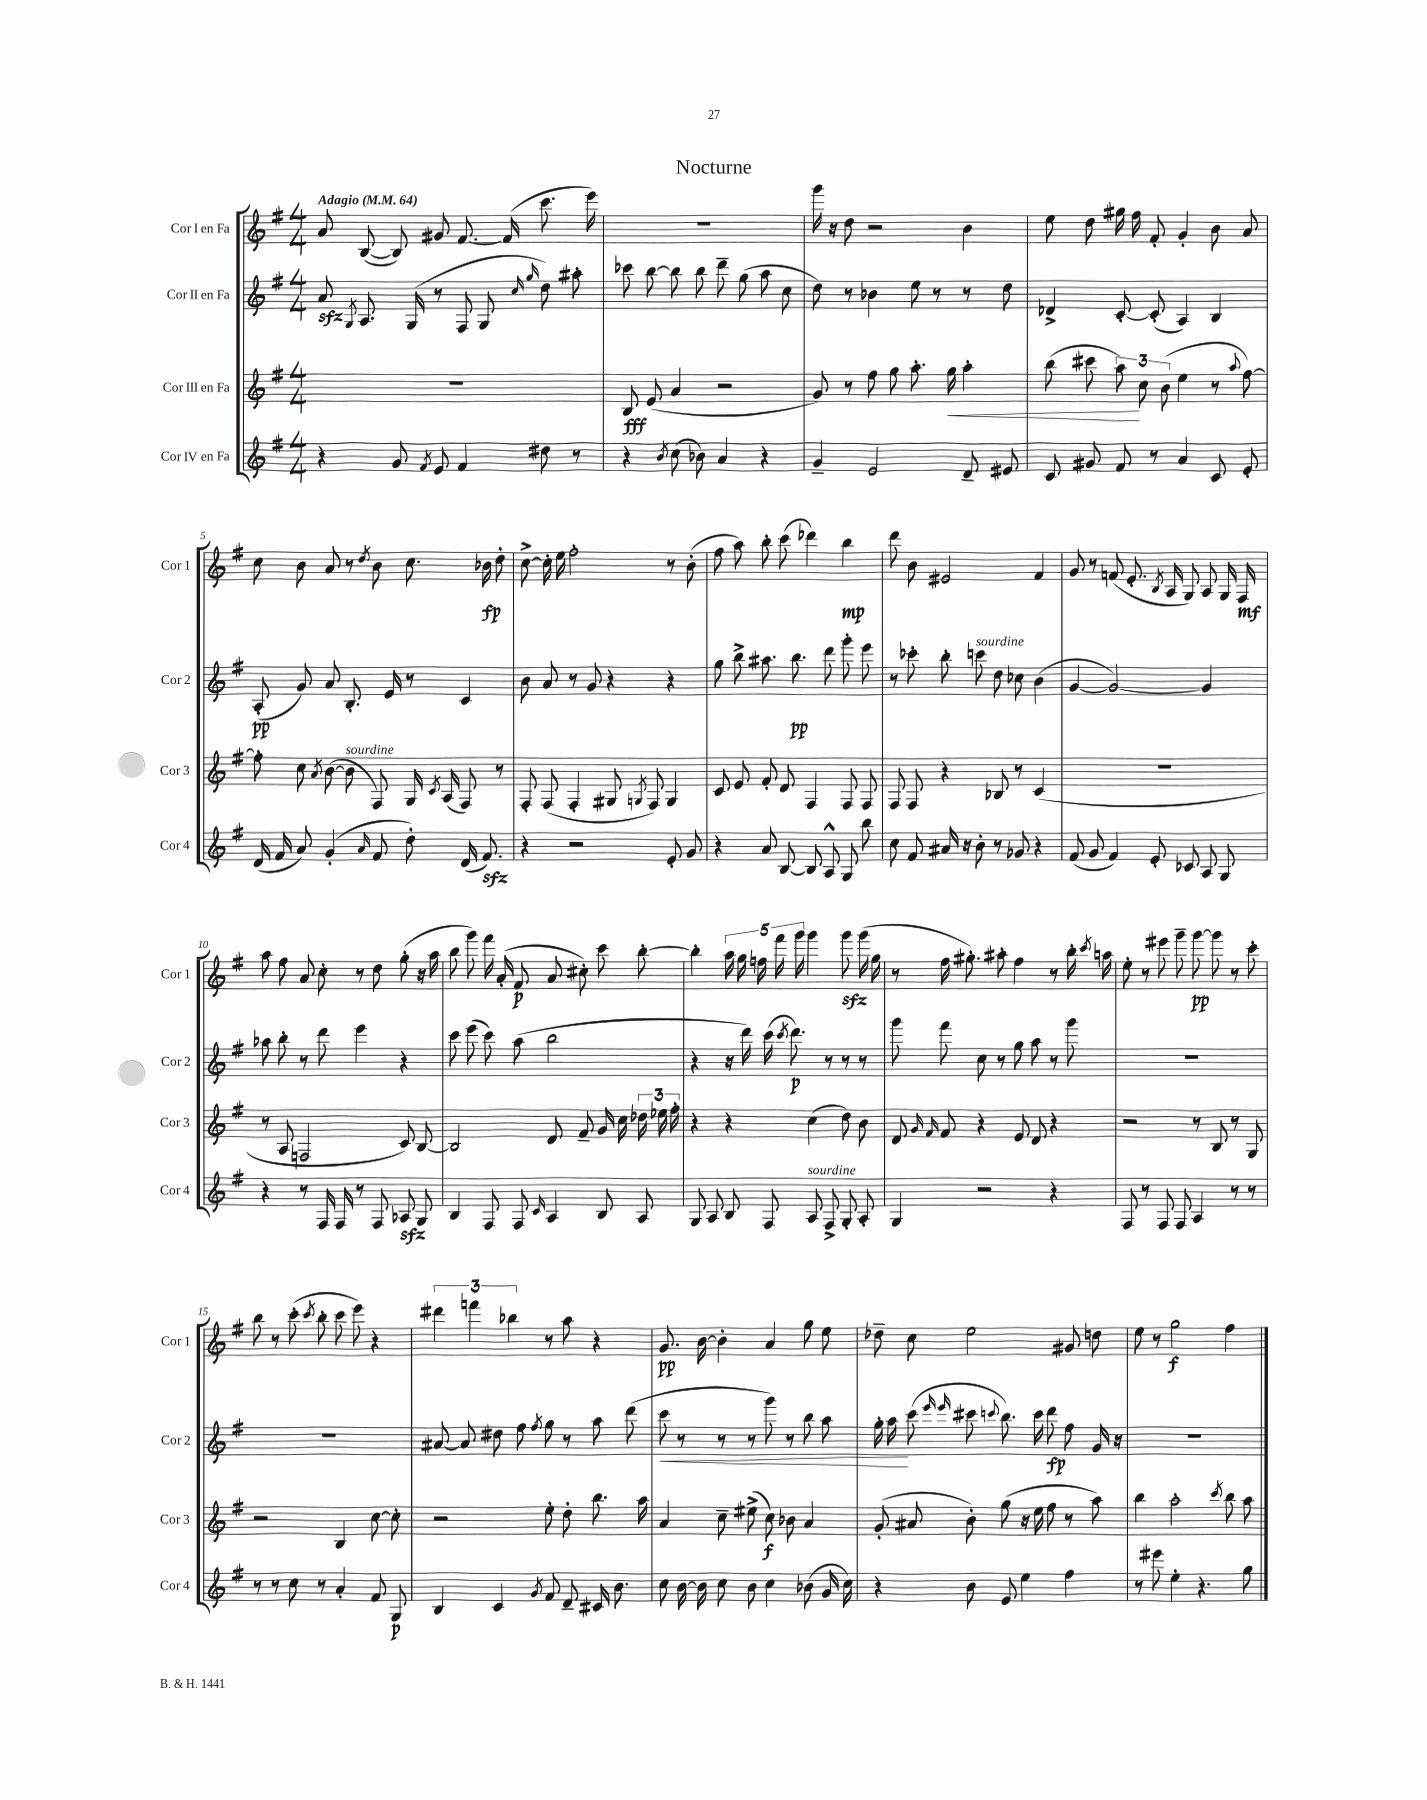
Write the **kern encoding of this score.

**kern	**dynam	**kern	**dynam	**kern	**dynam	**kern	**dynam
*part4	*part4	*part3	*part3	*part2	*part2	*part1	*part1
*staff4	*staff4	*staff3	*staff3	*staff2	*staff2	*staff1	*staff1
*I"Cor IV en Fa	*	*I"Cor III en Fa	*	*I"Cor II en Fa	*	*I"Cor I en Fa	*
*I'Cor 4	*	*I'Cor 3	*	*I'Cor 2	*	*I'Cor 1	*
*clefG2	*	*clefG2	*	*clefG2	*	*clefG2	*
*k[f#]	*	*k[f#]	*	*k[f#]	*	*k[f#]	*
*M4/4	*	*M4/4	*	*M4/4	*	*M4/4	*
*MM64	*	*MM64	*	*MM64	*	*MM64	*
=1	=1	=1	=1	=1	=1	=1	=1
!	!	!	!	!	!	!LO:TX:a:B:t=Adagio	!
4r	.	1r	.	8azz/	.	8a/	.
.	.	.	.	8qG/	.	.	.
.	.	.	.	8.A/	.	([8B/	.
8g/	.	.	.	.	.	8B/])	.
.	.	.	.	(16G/	.	.	.
8qf#/	.	.	.	.	.	.	.
8e/	.	.	.	8r	.	8g#X/	.
4f#/	.	.	.	8F#/	.	[8.f#/	.
.	.	.	.	8G/	.	.	.
.	.	.	.	.	.	(16f#/]	.
.	.	.	.	16qqcc/	.	.	.
.	.	.	.	16qqgg/	.	.	.
8dd#X\	.	.	.	8dd\)	.	8.ccc\	.
8r	.	.	.	8aa#X'\	.	.	.
.	.	.	.	.	.	16eee\)	.
=2	=2	=2	=2	=2	=2	=2	=2
4r	.	8B/	fff	8ccc-X\	.	1r	.
.	.	(8e/	.	[8bb\	.	.	.
8qb/	.	.	.	.	.	.	.
(8cc\	.	4a/	.	8bb\]	.	.	.
8b-X\)	.	.	.	8bb\	.	.	.
4a/	.	2r	.	8ddd~\	.	.	.
.	.	.	.	(8gg\	.	.	.
4r	.	.	.	8aa\	.	.	.
.	.	.	.	8cc\	.	.	.
=3	=3	=3	=3	=3	=3	=3	=3
4g~/	.	8g/)	.	8dd\)	.	16ggg\	.
.	.	.	.	.	.	16r	.
.	.	8r	.	8r	.	8dd\	.
2e/	.	8ff#\	.	4b-X\	.	2r	.
.	.	8gg\	.	.	.	.	.
.	.	8.aa'\	.	8ee\	.	.	.
.	.	.	.	8r	.	.	.
!	!	!	!LO:HP:b	!	!	!	!
.	.	16gg\	<	.	.	.	.
8d~/	.	4aa'\	.	8r	.	4b\	.
8e#X/	.	.	.	8dd\	.	.	.
=4	=4	=4	=4	=4	=4	=4	=4
8c/	.	(8bb\	.	4d-X^/	.	8ee\	.
8g#X/	.	8ccc#X\	.	.	.	8dd\	.
8f#/	.	12aa\)	.	[8c'/	.	16gg#X\	.
.	.	.	.	.	.	16ff#\	.
.	.	12cc\	[	.	.	.	.
8r	.	.	.	(8c'/]	.	8f#'/	.
.	.	(12b\	.	.	.	.	.
4a/	.	4ee\	.	4A/)	.	4g'/	.
8c/	.	8r	.	4B/	.	8b\	.
.	.	8qqaa/	.	.	.	.	.
8e'/	.	[8ff#\)	.	.	.	8a/	.
!!LO:LB:g=z
=5	=5	=5	=5	=5	=5	=5	=5
(16d/	.	8ff#'\]	.	(8A'/	pp	8cc\	.
16f#/	.	.	.	.	.	.	.
8a/)	.	8cc\	.	8g/)	.	8b\	.
.	.	8qa/	.	.	.	.	.
(4g'/	.	([8b\	.	8a/	.	8a/	.
!	!	!LO:TX:a:i:t=sourdine	!	!	!	!	!
.	.	8b\]	.	8.B'/	.	8r	.
16qqa/	.	.	.	.	.	8qdd/	.
8f#/	.	8F#/)	.	.	.	8b\	.
.	.	.	.	16e/	.	.	.
8dd'\)	.	16G/	.	8r	.	8.cc\	.
.	.	8qc/	.	.	.	.	.
.	.	(16A/	.	.	.	.	.
(16d/	.	8F#/)	.	4c/	.	.	.
8.f#zz/)	.	.	.	.	.	16b-X\	fp
.	.	8r	.	.	.	8dd'\	.
=6	=6	=6	=6	=6	=6	=6	=6
4r	.	8F#'/	.	8b\	.	[8cc^\	.
.	.	(8F#/	.	8a/	.	16cc'\]	.
.	.	.	.	.	.	16ee\	.
2r	.	4F#'/	.	8r	.	2ff#'\	.
.	.	.	.	8g/	.	.	.
.	.	8G#X/	.	4r	.	.	.
.	.	8qGn/	.	.	.	.	.
.	.	8F#/)	.	.	.	.	.
8e'/	.	4G/	.	4r	.	8r	.
8g/	.	.	.	.	.	(8b'\	.
=7	=7	=7	=7	=7	=7	=7	=7
4r	.	8c/	.	8gg\	.	8ff#\	.
.	.	8e/	.	8bb^\	.	8aa\)	.
8a/	.	8f#'/	.	8.aa#X\	.	8bb'\	.
[8B/	.	8d/	.	.	.	(8ccc\	.
.	.	.	.	8.bb\	pp	.	.
8B/]	.	4F#/	.	.	.	4ddd-X\)	.
8A^^/	.	.	.	8ddd\	.	.	.
8G/	.	8F#/	.	8ggg'\	.	4bb\	mp
8bb\	.	8F#/	.	8eee\	.	.	.
=8	=8	=8	=8	=8	=8	=8	=8
8cc\	.	8F#/	.	8r	.	8ddd\	.
8f#/	.	8F#/	.	8ccc-X'\	.	8b\	.
16a#X/	.	4r	.	8bb'\	.	2e#X/	.
16r	.	.	.	.	.	.	.
!	!	!	!	!LO:TX:a:i:t=sourdine	!	!	!
8b'\	.	.	.	8cccn\	.	.	.
8r	.	8B-X/	.	8dd\	.	.	.
8g-X/	.	8r	.	8cc-X\	.	.	.
4r	.	(4c/	.	(4b\	.	4f#/	.
=9	=9	=9	=9	=9	=9	=9	=9
(8f#/	.	1r	.	[4g/	.	8g/	.
8g/	.	.	.	.	.	8r	.
4f#/)	.	.	.	2g/_)	.	(8fn/	.
.	.	.	.	.	.	8.e'/	.
8e'/	.	.	.	.	.	.	.
.	.	.	.	.	.	8qB/	.
.	.	.	.	.	.	16A/	.
8c-X/	.	.	.	.	.	8G/)	.
8A/	.	.	.	4g/]	.	8A/	.
8G/	.	.	.	.	.	16G/	.
.	.	.	.	.	.	16F#/	mf
!!LO:LB:g=z
=10	=10	=10	=10	=10	=10	=10	=10
4r	.	8r	.	8aa-X\	.	8aa\	.
.	.	8A/	.	8bb'\	.	8ff#\	.
8r	.	2Fn/	.	8r	.	8a/	.
16F#/	.	.	.	8ddd\	.	8cc'\	.
16F#/	.	.	.	.	.	.	.
8r	.	.	.	4eee\	.	8r	.
8F#/	.	.	.	.	.	8dd\	.
8A-Xzz/	.	8c/)	.	4r	.	(8gg'\	.
8G/	.	[8B/	.	.	.	16r	.
.	.	.	.	.	.	16aa\	.
=11	=11	=11	=11	=11	=11	=11	=11
4B/	.	2B/]	.	8ccc\	.	8bb\	.
.	.	.	.	(8eee\	.	8ggg\)	.
8F#/	.	.	.	8ccc\)	.	16fff#\	.
.	.	.	.	.	.	(16a'/	.
8F#/	.	.	.	(8aa\	.	8f#/	p
16qqc/	.	.	.	.	.	.	.
4A/	.	8d/	.	2bb\	.	8a/	.
.	.	8f#~/	.	.	.	8cc#X'\)	.
8B/	.	16g/	.	.	.	8ccc\	.
.	.	16cc\	.	.	.	.	.
8A/	.	24dd-X\	.	.	.	[8bb'\	.
.	.	24ee-X\	.	.	.	.	.
.	.	24ff#'\	.	.	.	.	.
=12	=12	=12	=12	=12	=12	=12	=12
8G/	.	4r	.	4r	.	4bb'\]	.
8A/	.	.	.	.	.	.	.
8B/	.	4r	.	16r	.	20aa\	.
.	.	.	.	.	.	20gg\	.
.	.	.	.	16ddd\)	.	.	.
.	.	.	.	.	.	20ffn\	.
8F#/	.	.	.	(16ccc\	.	.	.
.	.	.	.	.	.	20fff#\	.
.	.	.	.	8qccc/	.	.	.
.	.	.	.	8.ddd\)	p	.	.
.	.	.	.	.	.	20ggg\	.
!LO:TX:a:i:t=sourdine	!	!	!	!	!	!	!
8A/	.	(4cc\	.	.	.	4ggg\	.
8F#^/	.	.	.	8r	.	.	.
8G'/	.	8dd\)	.	8r	.	8gggzz\	.
8A'/	.	8b\	.	8r	.	(16ggg\	.
.	.	.	.	.	.	16gg\	.
=13	=13	=13	=13	=13	=13	=13	=13
4G/	.	8d/	.	8ggg\	.	8r	.
.	.	16qqg/	.	.	.	.	.
.	.	16qqf#/	.	.	.	.	.
.	.	8f#/	.	8fff#\	.	16ff#\	.
.	.	.	.	.	.	8.gg#X'\)	.
2r	.	4r	.	8cc\	.	.	.
.	.	.	.	8r	.	8aa#X'\	.
.	.	8e/	.	8gg\	.	4ff#\	.
.	.	8d/	.	8aa\	.	.	.
4r	.	4r	.	8r	.	8r	.
.	.	.	.	8ggg\	.	16bb'\	.
.	.	.	.	.	.	8qccc/	.
.	.	.	.	.	.	16aan\	.
=14	=14	=14	=14	=14	=14	=14	=14
8F#/	.	2r	.	1r	.	8ee'\	.
8r	.	.	.	.	.	8r	.
8F#/	.	.	.	.	.	8eee#X\	.
8F#/	.	.	.	.	.	8ggg~\	.
4A/	.	8r	.	.	.	[8ggg\	pp
.	.	8B/	.	.	.	8ggg\]	.
8r	.	8r	.	.	.	8r	.
8r	.	8G/	.	.	.	8ccc'\	.
!!LO:LB:g=z
=15	=15	=15	=15	=15	=15	=15	=15
8r	.	2r	.	1r	.	8bb\	.
8r	.	.	.	.	.	8r	.
8cc\	.	.	.	.	.	(8ccc'\	.
.	.	.	.	.	.	8qccc/	.
8r	.	.	.	.	.	8bb'\	.
4a'/	.	4B/	.	.	.	8ccc\	.
.	.	.	.	.	.	8eee\)	.
8f#/	.	[8cc\	.	.	.	4r	.
8G/	p	8cc'\]	.	.	.	.	.
=16	=16	=16	=16	=16	=16	=16	=16
4B/	.	2r	.	[8a#X/	.	6ddd#X\	.
.	.	.	.	8a#/]	.	.	.
.	.	.	.	.	.	6fffn\	.
4c/	.	.	.	8dd#X\	.	.	.
.	.	.	.	.	.	6bb-X\	.
.	.	.	.	8ff#\	.	.	.
8qg/	.	.	.	8qff#/	.	.	.
8f#/	.	8ee'\	.	8gg\	.	8r	.
8d~/	.	8dd'\	.	8r	.	8aa\	.
16c#X/	.	8.bb\	.	8aa\	.	4r	.
8.b\	.	.	.	.	.	.	.
.	.	.	.	(8ddd\	.	.	.
.	.	16aa\	.	.	.	.	.
=17	=17	=17	=17	=17	=17	=17	=17
!	!	!	!	!	!LO:HP:b	!	!
8cc\	.	4a/	.	8ccc\	<	8.g/	pp
[16b\	.	.	.	8r	.	.	.
16b\]	.	.	.	.	.	[16b\	.
8cc\	.	8cc~\	.	8r	.	4b'\]	.
8b\	.	(8ee#X^\	.	8r	.	.	.
4cc\	.	8cc\)	f	8ggg\)	.	4a/	.
.	.	8b-X\	.	8r	.	.	.
(8b-X\	.	4a/	.	8bb\	.	8gg\	.
16g/	.	.	.	8aa\	.	8ee\	.
16cc\)	.	.	.	.	.	.	.
=18	=18	=18	=18	=18	=18	=18	=18
4r	.	(8g'/	.	16gg'\	.	8dd-X~\	.
.	.	.	.	16aa\	.	.	.
.	.	8a#X/	.	(8ccc\	[	8cc\	.
.	.	.	.	16qqeee/	.	.	.
.	.	.	.	16qqeee/	.	.	.
8b\	.	8b'\)	.	8ccc#X\	.	2ee\	.
.	.	.	.	8qqcccn/	.	.	.
8e/	.	(8gg\	.	8.bb\)	.	.	.
4ee\	.	16r	.	.	.	.	.
.	.	16ee\	.	16ccc\	.	.	.
.	.	8ff#\	.	8ddd\	fp	.	.
4ff#\	.	8r	.	8ff#\	.	8g#X/	.
.	.	8aa\)	.	16g/	.	8ddn\	.
.	.	.	.	16r	.	.	.
=19	=19	=19	=19	=19	=19	=19	=19
8r	.	4bb\	.	1r	.	8ee\	.
8eee#X\	.	.	.	.	.	8r	.
4ee'\	.	2aa'\	.	.	.	2gg\	f
4.r	.	.	.	.	.	.	.
.	.	8qccc/	.	.	.	.	.
.	.	8bb\	.	.	.	4ff#\	.
8gg\	.	8aa\	.	.	.	.	.
==	==	==	==	==	==	==	==
*-	*-	*-	*-	*-	*-	*-	*-
